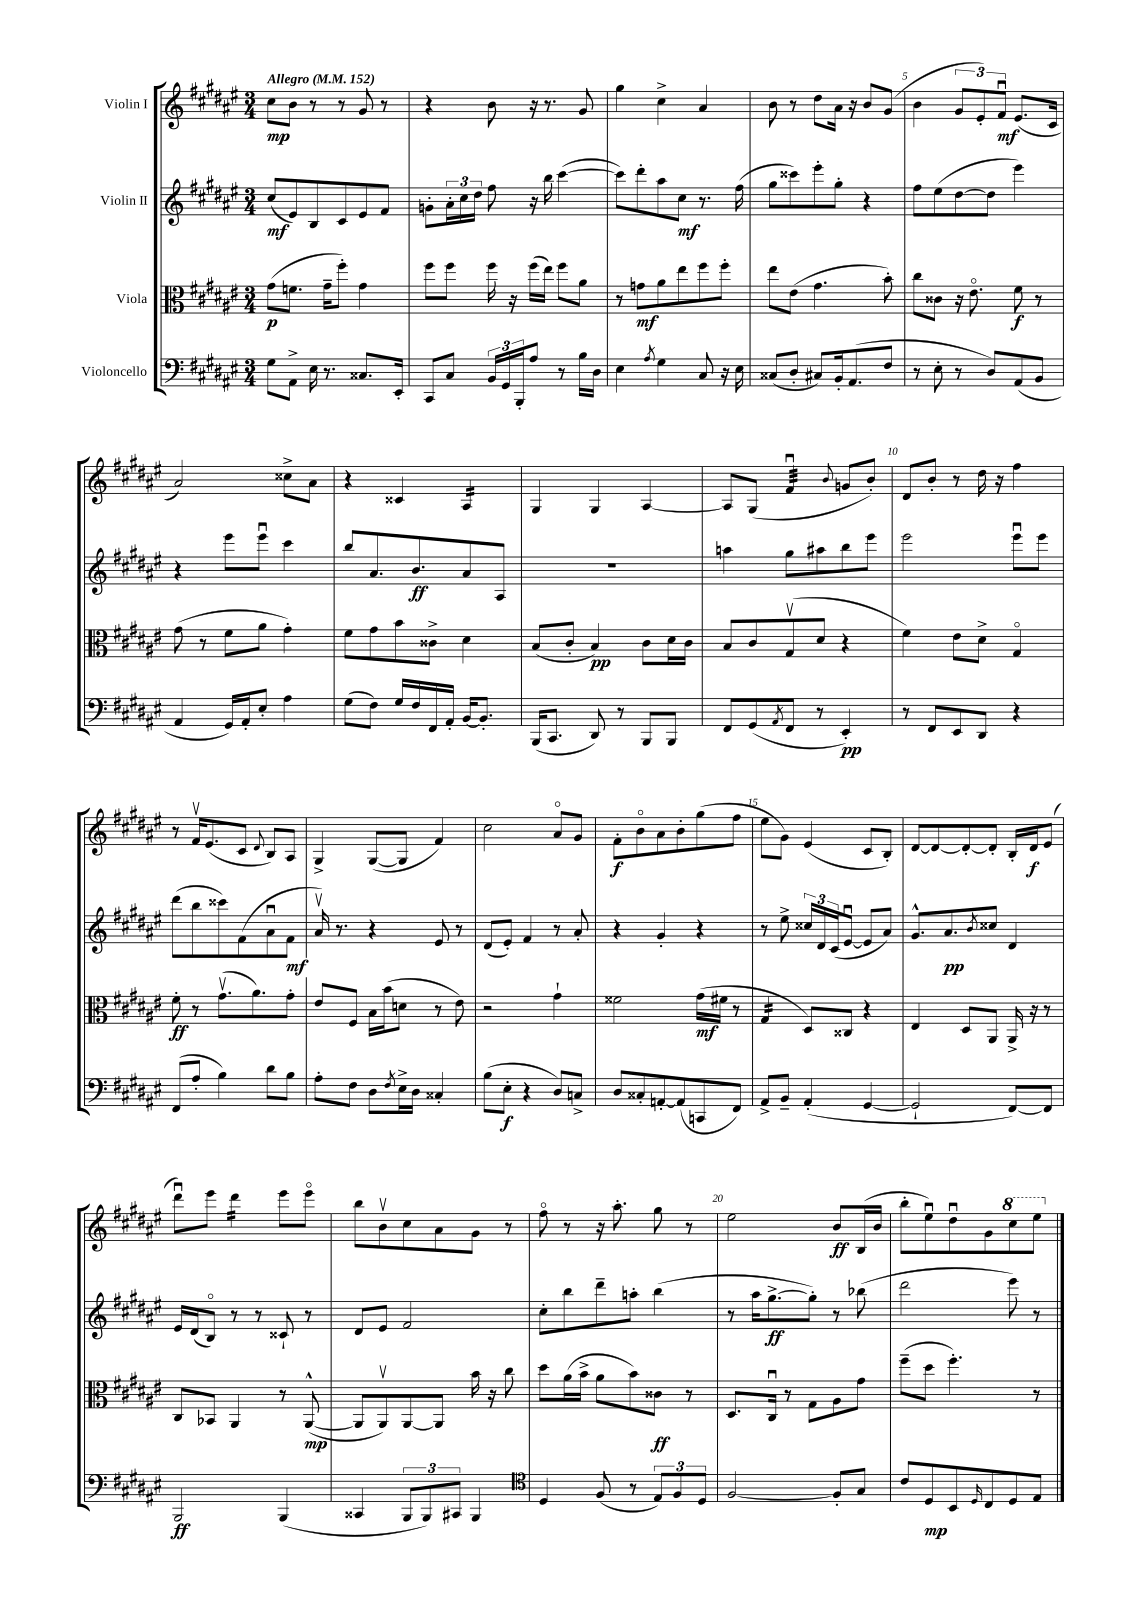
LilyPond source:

<<
\new StaffGroup <<
\new Staff = "s0" \with { instrumentName = "Violin I" } {
    \clef treble \key fis \major \numericTimeSignature \time 3/4 \tempo "Allegro" 4 = 152
    cis''8\mp b'8 r8 r8 gis'8 r8 |
    r4 b'8 r16 r8. gis'8 |
    gis''4 cis''4-> ais'4 |
    b'8 r8 dis''8 ais'16 r16 b'8 gis'8( |
    b'4 \tuplet 3/2 { gis'8 eis'8-.) fis'8\downbow\mf } eis'8.( cis'16 |
    ais'2) cisis''8-> ais'8 |
    r4 cisis'4 ais4:16 |
    gis4 gis4 ais4~ |
    ais8 gis8( fis'4:32\downbow \appoggiatura { b'8 } g'8 b'8-.) |
    dis'8 b'8-. r8 dis''16 r16 fis''4 |
    r8 fis'16\upbow eis'8.( cis'8 \appoggiatura { dis'8 } b8) ais8 |
    gis4-> gis8~( gis8 fis'4) |
    cis''2 ais'8\flageolet gis'8 |
    fis'8-.\f b'8\flageolet ais'8 b'8-. gis''8( fis''8 |
    eis''8 gis'8) eis'4( cis'8 b8-.) |
    dis'8~ dis'8~ dis'8~-. dis'8-. b16-. dis'16\f eis'8( |
    dis'''8\downbow) eis'''8 dis'''4:16 eis'''8 eis'''8\flageolet |
    b''8 b'8\upbow cis''8 ais'8 gis'8 r8 |
    fis''8\flageolet r8 r16 ais''8.-. gis''8 r8 |
    eis''2 b'8\ff b16( b'16 |
    b''8-. eis''8\downbow) dis''8\downbow gis'8 \ottava #1 cis'''8 eis'''8 \ottava #0 \bar "|." |
}
\new Staff = "s1" \with { instrumentName = "Violin II" } {
    \clef treble \key fis \major \numericTimeSignature \time 3/4
    cis''8\mf( eis'8) b8 cis'8 eis'8 fis'8 |
    g'8-. \tuplet 3/2 { ais'16-. cis''16 dis''16 } fis''8 r16 b''16 cis'''4~( |
    cis'''8) dis'''8-. ais''8 cis''8\mf r8. fis''16( |
    gis''8 cisis'''8) eis'''8-. gis''8-. r4 |
    fis''8 eis''8( dis''8~ dis''8 eis'''4) |
    r4 eis'''8 eis'''8\downbow cis'''4 |
    b''8 ais'8. b'8.\ff ais'8 ais8 |
    R2. |
    a''4 gis''8 ais''8 b''8 eis'''8 |
    eis'''2 eis'''8\downbow eis'''8 |
    dis'''8( b''8 cisis'''8) fis'8( ais'8\downbow fis'8\mf |
    ais'16\upbow) r8. r4 eis'8 r8 |
    dis'8( eis'8-.) fis'4 r8 ais'8-. |
    r4 gis'4-. r4 |
    r8 eis''8-> \tuplet 3/2 { cisis''16 dis'16 cis'16( } eis'8~\downbow eis'8 ais'8) |
    gis'8.-^ ais'8.\pp \acciaccatura { b'8 } cisis''8 dis'4 |
    eis'16 dis'16( b8\flageolet) r8 r8 cisis'8-! r8 |
    dis'8 eis'8 fis'2 |
    cis''8-. b''8 dis'''8-- a''8-. b''4( |
    r8 ais''16 gis''8.~->\ff gis''8-.) r8 bes''8( |
    dis'''2 eis'''8) r8 \bar "|." |
}
\new Staff = "s2" \with { instrumentName = "Viola" } {
    \clef alto \key fis \major \numericTimeSignature \time 3/4
    gis'8\p( f'8. gis'16-- fis''8-.) gis'4 |
    fis''8 fis''8 fis''16 r16 fis''16( eis''16) fis''8 ais'8 |
    r8 g'8\mf ais'8 eis''8 fis''8 fis''8-. |
    eis''8 eis'8( gis'4. b'8-.) |
    cis''8 cisis'8 r16 eis'8.\flageolet fis'8\f r8 |
    gis'8( r8 fis'8 ais'8 gis'4-.) |
    fis'8 gis'8 b'8 cisis'8-> dis'4 |
    b8( cis'8-. b4\pp) cis'8 dis'16 cis'16 |
    b8 cis'8 gis8\upbow( dis'8 r4 |
    fis'4) eis'8 dis'8-> gis4\flageolet |
    fis'8-.\ff r8 gis'8.\upbow( ais'8.) gis'8-. |
    eis'8 fis8 b16 b'16( d'8 r8 eis'8) |
    r2 gis'4-! |
    fisis'2 gis'16\mf( fis'16 r8 |
    gis4:16 dis8) cisis8 r4 |
    eis4 dis8 ais,8 ais,16-> r16 r8 |
    cis8 bes,8 ais,4 r8 ais,8~-^\mp( |
    ais,8 ais,8\upbow) ais,8~ ais,8 b'16 r16 cis''8 |
    dis''8 ais'16( b'16-> ais'8 b'8) cisis'8\ff r8 |
    dis8. cis16\downbow r8 gis8 ais8 gis'8 |
    fis''8--( dis''8 fis''4.-.) r8 \bar "|." |
}
\new Staff = "s3" \with { instrumentName = "Violoncello" } {
    \clef bass \key fis \major \numericTimeSignature \time 3/4
    gis8 ais,8-> eis16 r8. cisis8. eis,16-. |
    cis,8 cis8 \tuplet 3/2 { b,16 gis,16 b,,16-. } ais8 r8 b16 dis16 |
    eis4 \acciaccatura { ais8 } gis4 cis8 r16 eis16 |
    cisis8( dis8-. cis8) b,16-. ais,8.( fis8 |
    r8 eis8-. r8 dis8) ais,8( b,8 |
    ais,4 gis,16) ais,16-. eis8-. ais4 |
    gis8( fis8) gis16 fis16 fis,16 ais,16-. b,16~ b,8.-. |
    b,,16( cis,8. dis,8) r8 b,,8 b,,8 |
    fis,8 gis,8( \acciaccatura { ais,8 } fis,8 r8 eis,4-.\pp) |
    r8 fis,8 eis,8 dis,8 r4 |
    fis,8( ais8-. b4) dis'8 b8 |
    ais8-. fis8 dis8 \acciaccatura { fis8 } eis16-> dis16 cisis4-. |
    b8( eis8-.\f r4 dis8) c8-> |
    dis8 cisis8-. a,8~-. a,8( c,8 fis,8) |
    ais,8-> b,8-- ais,4-.( gis,4~ |
    gis,2-! fis,8~) fis,8 |
    b,,2\ff b,,4( |
    cisis,4 \tuplet 3/2 { b,,8 b,,8) cis,8 } b,,4 |
    \clef tenor dis4 fis8( r8 \tuplet 3/2 { eis8) fis8 dis8 } |
    fis2~ fis8-. gis8 |
    cis'8 dis8\mp b,8 \grace { dis16 } cis8 dis8 eis8 \bar "|." |
}
>>
>>
\layout { \context { \Score \override BarNumber.break-visibility = ##(#f #t #t) barNumberVisibility = #(every-nth-bar-number-visible 5) } }
